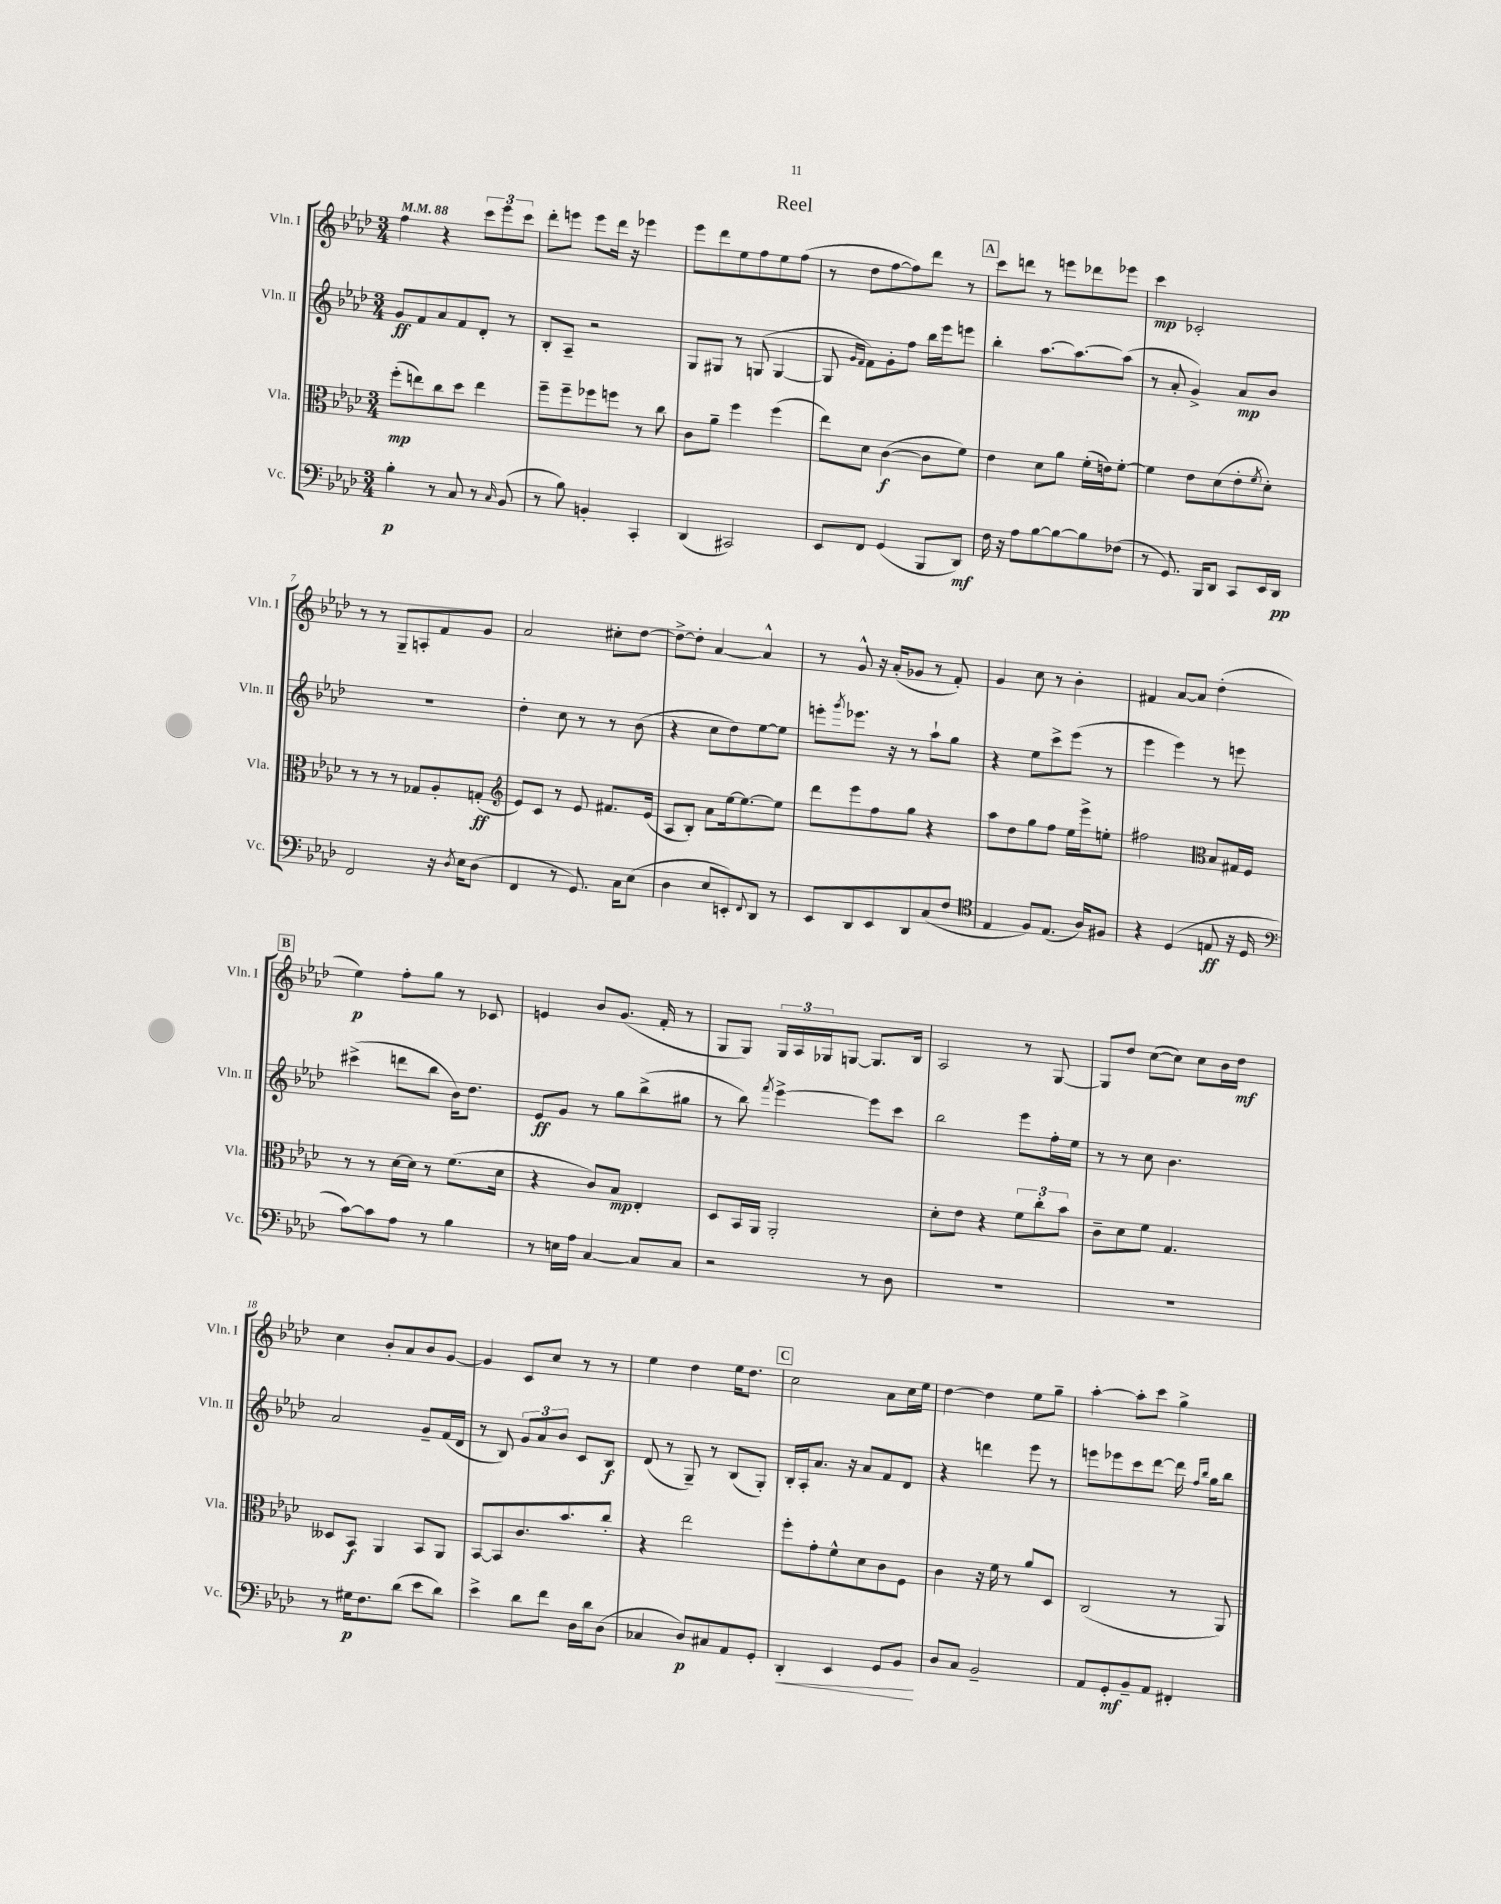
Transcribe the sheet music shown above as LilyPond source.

\header { title = "Reel" }
<<
\new StaffGroup <<
\new Staff = "s0" \with { instrumentName = "Vln. I" shortInstrumentName = "Vln. I" } {
    \clef treble \key aes \major \numericTimeSignature \time 3/4 \tempo 4 = 88
    f''4 r4 \tuplet 3/2 { c'''8 ees'''8 c'''8 } |
    des'''8-. e'''8 e'''8 des'''16 r16 ees'''4 |
    ees'''8 des'''8 ees''8 f''8 ees''8 f''8( |
    r8 des''8 f''8~ f''8) des'''8 r8 |
    \mark \markup { \box "A" } c'''8 d'''8 r8 e'''8 des'''8 ees'''8 |
    c'''4\mp ces'2-. |
    r8 r8 g8-- a8-. f'8 g'8 |
    aes'2 cis''8-. des''8~ |
    des''8~-> des''8-. aes'4~ aes'4-^ |
    r8 g'8-^ r16 aes'16-.( ges'8 r8 f'8-.) |
    g'4 c''8 r8 bes'4-. |
    fis'4 aes'8~ aes'8 des''4-.( |
    \mark \markup { \box "B" } ees''4\p) f''8-. g''8 r8 ces'8 |
    e'4 bes'8 g'8.( f'16-. r8 |
    g8 g8) \tuplet 3/2 { g16 aes16 ges16 } g8~ g8. bes16 |
    aes2 r8 g8~ |
    g8 des''8 c''8~( c''8) c''8 bes'16 des''16\mf |
    c''4 bes'8-. aes'8 bes'8 g'8~ |
    g'4 c'8 c''8 r8 r8 |
    ees''4 des''4 ees''16 des''8. |
    \mark \markup { \box "C" } c''2 aes'8 c''16 ees''16 |
    des''4~ des''4 ees''8 g''8-- |
    aes''4~-. aes''8-. c'''8 g''4-> \bar "|." |
}
\new Staff = "s1" \with { instrumentName = "Vln. II" shortInstrumentName = "Vln. II" } {
    \clef treble \key aes \major \numericTimeSignature \time 3/4
    g'8\ff f'8 aes'8 f'8 des'8-. r8 |
    bes8-. aes8-- r2 |
    g8 gis8 r8 g8( g4~ |
    g8 \grace { g'16 f'16 } f'8) g'8-. f''8 bes''16 ees'''16 e'''8 |
    \mark \markup { \box "A" } bes''4-. aes''8.~ aes''8.~ aes''8( |
    r8 aes'8-. g'4->) aes'8\mp bes'8 |
    R2. |
    des''4-. c''8 r8 r8 bes'8( |
    r4 c''8 des''8) ees''8~ ees''8 |
    e'''8-. \acciaccatura { g'''8 } ees'''8. r16 r8 aes''8-! g''8 |
    r4 ees''8 c'''8-> ees'''8( r8 |
    ees'''4 ees'''4) r8 e'''8 |
    \mark \markup { \box "B" } cis'''4->( d'''8 bes''8 bes'16) des''8. |
    ees'8\ff g'8 r8 g''8 bes''8->( gis''8 |
    r8 bes''8) \acciaccatura { f'''8 } ees'''4~-> ees'''8 c'''8 |
    bes''2 ees'''8 f''16-. ees''16 |
    r8 r8 c''8 bes'4. |
    aes'2 g'8-- f'16( des'16 |
    r8 bes8) \tuplet 3/2 { g'8 aes'8 bes'8 } c'8 bes8\f |
    des'8( r8 g8--) r8 bes8( g8-.) |
    \mark \markup { \box "C" } bes16-. aes16-. aes'8. r16 aes'8 f'8 des'8 |
    r4 d'''4 ees'''8 r8 |
    e'''8 ees'''8 c'''8 des'''8~ des'''16 \grace { f''16 bes''16 } g''16 bes''8 \bar "|." |
}
\new Staff = "s2" \with { instrumentName = "Vla." shortInstrumentName = "Vla." } {
    \clef alto \key aes \major \numericTimeSignature \time 3/4
    f''8-.\mp( e''8) c''8 des''8 e''4 |
    f''8-- f''8-- fes''8 f''8 r8 c''8 |
    c'8 aes'8-- f''4 f''4( |
    ees''8) des'8 c'4~\f( c'8 f'8) |
    \mark \markup { \box "A" } ees'4 des'8 aes'8 f'16-.( e'16) f'8~-. |
    f'4 ees'8 des'8( ees'8-. \acciaccatura { f'8 } des'8-.) |
    r8 r8 r8 ges8 aes8-. g8-.\ff( |
    \clef treble ees'8) c'8 r8 ees'8 fis'8. ees'16( |
    aes8 bes8-.) aes'8 ees''16~ ees''8.~ ees''8 |
    des'''8 ees'''8 f''8 g''8 r4 |
    aes''8 des''8 g''8 f''8 ees''16 ees'''16-> e''8-. |
    fis''2 \clef alto bes8 gis16 f16 |
    \mark \markup { \box "B" } r8 r8 des'16~ des'16 r8 f'8.( des'16 |
    r4 c'8) bes8\mp ees4-. |
    des8 bes,16 aes,16 aes,2-. |
    des'8-. ees'8 r4 \tuplet 3/2 { f'8 c''8-. bes'8 } |
    c'8-- des'8 f'8 g4. |
    deses8 bes,8\f aes,4 bes,8 aes,8 |
    bes,8~ bes,8 c'8. bes'8. c''8-. |
    r4 ees''2 |
    \mark \markup { \box "C" } f''8-. g'8-. f'8-^ des'8 c'8 f8 |
    c'4 r16 f'16 r8 aes'8 des8 |
    c2( r8 aes,8) \bar "|." |
}
\new Staff = "s3" \with { instrumentName = "Vc." shortInstrumentName = "Vc." } {
    \clef bass \key aes \major \numericTimeSignature \time 3/4
    bes4-.\p r8 c8 r8 \grace { c16 } bes,8( |
    r8 bes8) b,4-. c,4-. |
    des,4( cis,2) |
    ees,8 f,8 g,4( bes,,8 des,8\mf) |
    \mark \markup { \box "A" } f16 r16 aes8 bes8~ bes8~ bes8 fes8( |
    r8 g,8.) bes,,16 des,8 c,8 ees,16 des,16\pp |
    f,2 r16 \acciaccatura { des8 } ees16 des8( |
    f,4 r8 g,8.) c16 ees8( |
    des4 ees8 e,8-.) \appoggiatura { f,8 } des,8 r8 |
    ees,8 des,8 ees,8 des,8 c8( f8 |
    \clef tenor ees4 f8) ees8.( aes16) fis8 |
    r4 des4( e8\ff r16 des16 |
    \mark \markup { \box "B" } \clef bass c'8~) c'8 aes8 r8 bes4 |
    r8 e16 aes16 c4~ c8 c8 |
    r2 r8 des8 |
    R2. |
    R2. |
    r8 gis16\p f8. des'8( ees'8 des'8) |
    ees'4-> des'8 f'8 des16 des'16 des8( |
    ces4 des8\p) cis8 aes,8 g,8-. |
    \mark \markup { \box "C" } des,4-.\< ees,4 g,8 bes,8\! |
    des8 c8 bes,2-- |
    aes,8 g,8-.\mf bes,8-- aes,8 fis,4-. \bar "|." |
}
>>
>>
